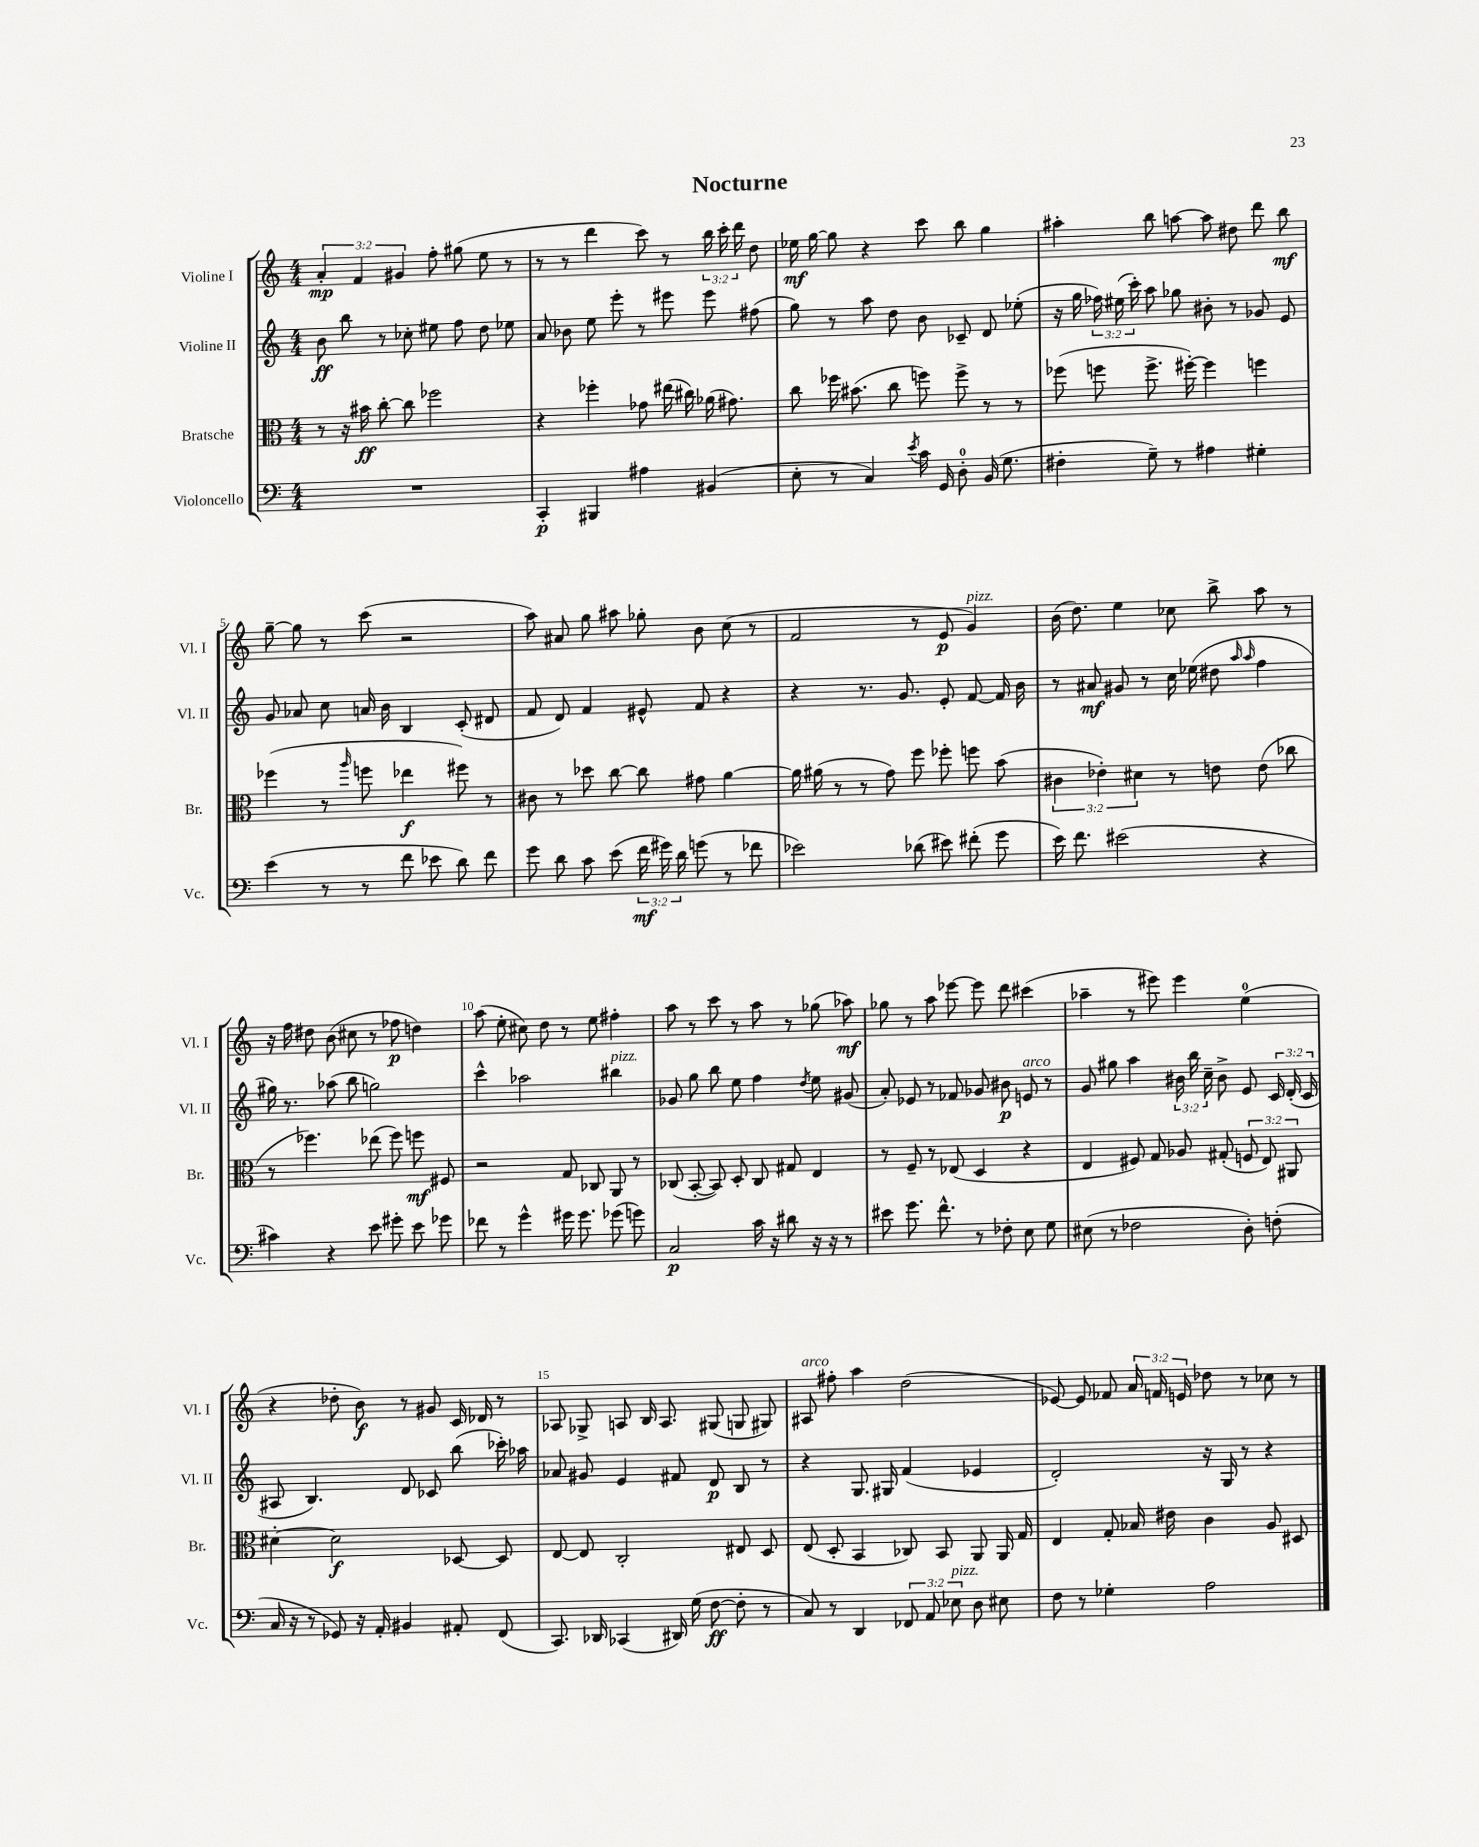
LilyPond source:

\header { title = "Nocturne" }
<<
\new StaffGroup <<
\new Staff = "s0" \with { instrumentName = "Violine I" shortInstrumentName = "Vl. I" } {
    \clef treble \key c \major \numericTimeSignature \time 4/4 \override Staff.TupletNumber.text = #tuplet-number::calc-fraction-text
    \autoBeamOff \tuplet 3/2 { a'4-.\mp f'4 gis'4 } f''8-. gis''8( e''8 r8 |
    r8 r8 d'''4 c'''8) r8 \tuplet 3/2 { b''16 c'''16-. d'''16 } d''8 |
    ees''16\mf g''16~ g''8 r4 c'''8 b''8 g''4 |
    ais''4-. b''8 a''8~ a''8 dis''8 d'''8 b''8\mf |
    g''8~-- g''8 r8 c'''8( r2 |
    a''8) ais'8 g''8 ais''8 ges''8-. b'8 c''8( r8 |
    f'2 r8 e'8\p g'4^\markup { \italic "pizz." }) |
    b'16( d''8.) e''4 ces''8 b''8-> a''8 r8 |
    r16 f''16 dis''8 b'8( cis''8 r8 fes''8\p d''4) |
    a''8( e''8-. cis''8) d''8 r8 e''8 fis''4-. |
    a''8 r8 c'''8 r8 a''8 r8 ges''8( aes''8\mf) |
    ges''8 r8 a''8 ees'''8~ ees'''8 d'''8 cis'''4( |
    aes''4-- r8 eis'''8) eis'''4 e''4-0( |
    r4 des''8-. b'8\f) r8 gis'8 c'16 des'16 r8 |
    aes8 ges8-> a8 b16 a8. gis8( g8 gis8) |
    ais8^\markup { \italic "arco" } fis''8-. a''4 d''2( |
    ees'8~) ees'8 fes'8 \tuplet 3/2 { a'16 f'16 e'16 } des''8 r8 ces''8 r8 \bar "|." |
}
\new Staff = "s1" \with { instrumentName = "Violine II" shortInstrumentName = "Vl. II" } {
    \clef treble \key c \major \numericTimeSignature \time 4/4 \override Staff.TupletNumber.text = #tuplet-number::calc-fraction-text
    \autoBeamOff b'8\ff b''8 r8 ces''8-. eis''8 f''8 d''8 ees''8 |
    a'8 bes'8 e''8 e'''8-. r8 eis'''8 eis'''8 fis''8( |
    g''8) r8 a''8 d''8 b'8 ces'8-- d'8 ees''8-.( |
    r16 g''16 \tuplet 3/2 { fes''16) eis''16( c'''16-.) } a''8 ges''8 bis'8-. r8 ges'8 e'8 |
    g'8 aes'8 c''8 a'16 b'16 b4 c'8-.( dis'8 |
    f'8 d'8) f'4 eis'8-^ f'8 r4 |
    r4 r8. g'8. e'8-. f'8~ f'16 b'16 |
    r8 ais'8\mf gis'8 r8 c''16 ees''16( dis''8 \grace { a''16 a''16 } f''4 |
    gis''16) r8. aes''8( b''8 g''2) |
    c'''4-^ aes''2 bis''4^\markup { \italic "pizz." } |
    ges'8 g''8 b''8 e''8 f''4 \acciaccatura { d''8 } e''8 gis'8( |
    a'8-.) ees'8 r8 fes'8 ges'8 bis'8\p e'8^\markup { \italic "arco" } r8 |
    g'8 gis''8 a''4 \tuplet 3/2 { bis'16 b''16 c''16-- } bis'8-> e'8 \tuplet 3/2 { c'16 d'16-.( c'16 } |
    ais8 b4.) d'8 ces'8 b''8( ces'''16-.) aes''16 |
    aes'8 gis'8 e'4 fis'8 d'8\p b8 r8 |
    r4 g8. gis16 f'4( ees'4 |
    d'2-.) r16 g16 r8 r4 \bar "|." |
}
\new Staff = "s2" \with { instrumentName = "Bratsche" shortInstrumentName = "Br." } {
    \clef alto \key c \major \numericTimeSignature \time 4/4 \override Staff.TupletNumber.text = #tuplet-number::calc-fraction-text
    \autoBeamOff r8 r16 bis'16\ff c''8~-. c''8 fes''2 |
    r4 fes''4-. ges'8 eis''16( cis''16) aes'16( gis'8.) |
    c''8 fes''16 bis'8.( c''8 f''8) f''8-> r8 r8 |
    fes''8( f''8 f''8.-> fis''16~-.) fis''4 f''4 |
    fes''4( r8 \grace { a''16 } f''8 ees''4\f fis''8) r8 |
    cis'8 r8 des''8 c''8~ c''8 gis'8 a'4~ |
    a'16 ais'16( r8 r8 g'8) f''8 fes''8-. f''8 b'8( |
    \tuplet 3/2 { cis'4 ees'4-.) dis'4 } r8 e'8 e'8( ces''8 |
    r8 fes''4.) ees''8( fes''8) f''8\mf fis8 |
    r2 g8 ces8 a,8 r8 |
    ces8( b,8~-. b,8) d8-. ces8 gis8 e4 |
    r8 f8-- r8 ees8( d4 r4 |
    e4 fis8) g8 aes8 gis8-.( \tuplet 3/2 { f8 e8) ais,8 } |
    dis'4~-. dis'2\f des8~ des8 |
    e8~ e8 c2-. eis8 d8 |
    e8( d8-. b,4 ces8) b,8 a,8 a,16 g16 |
    e4 g8-. bes16 eis'16 c'4 a8 dis8 \bar "|." |
}
\new Staff = "s3" \with { instrumentName = "Violoncello" shortInstrumentName = "Vc." } {
    \clef bass \key c \major \numericTimeSignature \time 4/4 \override Staff.TupletNumber.text = #tuplet-number::calc-fraction-text
    \autoBeamOff R1 |
    c,4-.\p bis,,4 ais4 bis,4( |
    e8-. r8 c4) \acciaccatura { e'8 } c'16 g,16 d8-0-. b,16( g8. |
    fis4-. g8--) r8 ais4 gis4-. |
    e'4( r8 r8 f'8 ees'8 d'8) f'8 |
    g'8 d'8 c'8 e'8( \tuplet 3/2 { f'16\mf gis'16) d'16 } g'8( r8 fes'8 |
    ees'2) des'8( eis'8) fis'8-.( g'8 |
    e'16) f'8. eis'2( r4 |
    cis'4) r4 e'8 gis'8-. e'8 ges'8 |
    fes'8 r8 g'4-^ gis'16 gis'8. ges'8( g'8) |
    c2\p c'16 r16 dis'8 r16 r16 r8 |
    eis'8 g'8. f'8.-^ r8 fes8-. e8 g8 |
    eis8( r8 fes2 d8-.) f8-.( |
    c16 r16 r8 ges,8) r16 a,16-. bis,4 ais,8-. f,8( |
    c,8.) des,16 ces,4( dis,16) g16( f8~\ff f8-. r8 |
    c8) r8 d,4 \tuplet 3/2 { fes,8 a,8 ees8^\markup { \italic "pizz." } } d8 eis8 |
    f8 r8 ges4-. a2 \bar "|." |
}
>>
>>
\layout { \context { \Score \override BarNumber.break-visibility = ##(#f #t #t) barNumberVisibility = #(every-nth-bar-number-visible 5) } }
